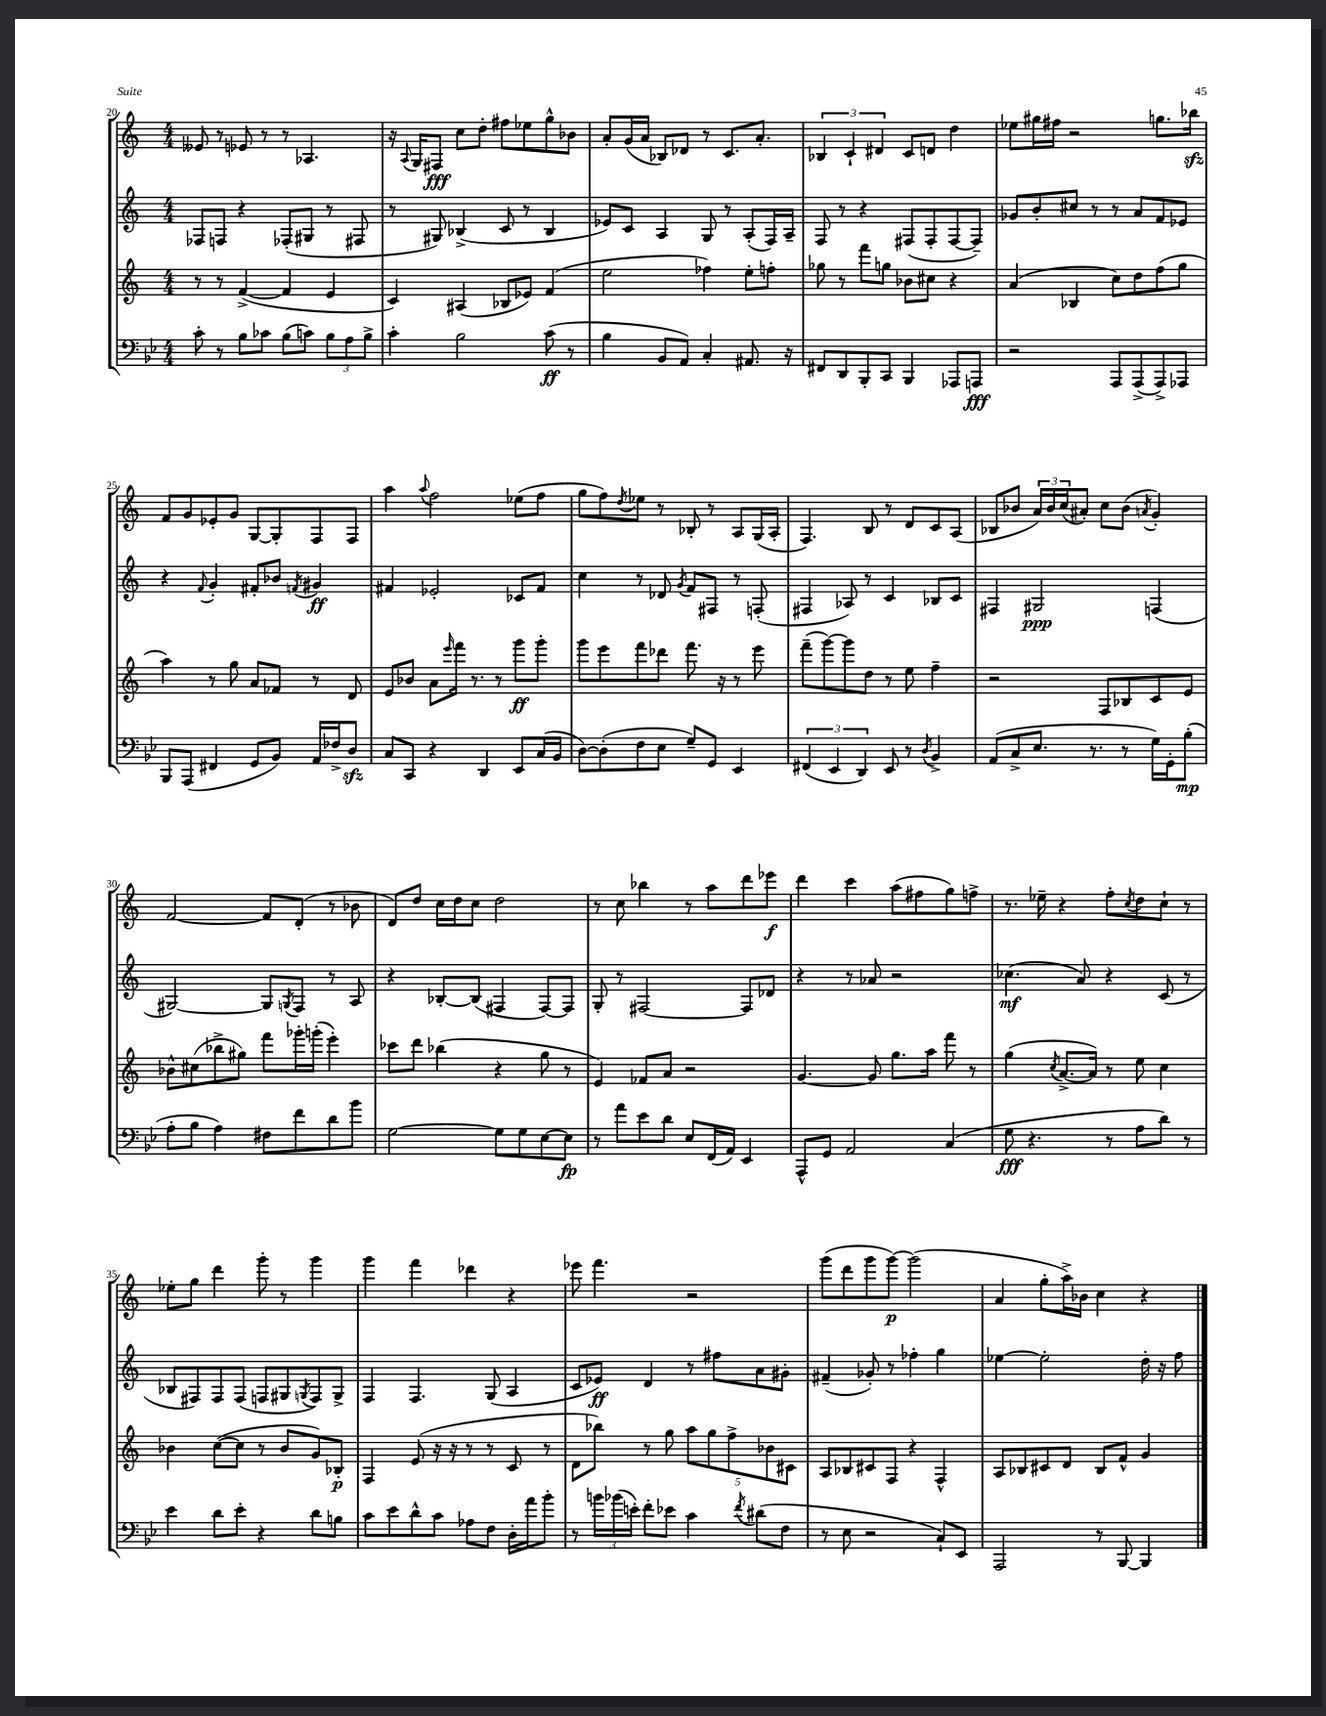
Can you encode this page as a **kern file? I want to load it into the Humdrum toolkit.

**kern	**dynam	**kern	**dynam	**kern	**dynam	**kern	**dynam
*part4	*part4	*part3	*part3	*part2	*part2	*part1	*part1
*staff4	*staff4	*staff3	*staff3	*staff2	*staff2	*staff1	*staff1
*clefF4	*	*clefG2	*	*clefG2	*	*clefG2	*
*k[b-e-]	*	*k[]	*	*k[]	*	*k[]	*
*M4/4	*	*M4/4	*	*M4/4	*	*M4/4	*
=20	=20	=20	=20	=20	=20	=20	=20
8c'\	.	8r	.	8F-X/L	.	8e--X/	.
8r	.	8r	.	8Fn/J	.	8r	.
8B-\L	.	([4f^/	.	4r	.	8e-X/	.
8c-X\J	.	.	.	.	.	8r	.
(8B-\L	.	4f/]	.	(8F-X'/L	.	8r	.
8cn\J)	.	.	.	8G#X/J	.	4.A-X/	.
12B-\L	.	4e/	.	8r	.	.	.
12A\	.	.	.	.	.	.	.
.	.	.	.	8F#X/	.	.	.
12B-^\J	.	.	.	.	.	.	.
=21	=21	=21	=21	=21	=21	=21	=21
4c'\	.	4c/)	.	8r	.	16r	.
.	.	.	.	.	.	8qqA/	.
.	.	.	.	.	.	16G/KL	.
.	.	.	.	8G#X/)	.	8F#X/J	fff
2B-\	.	(4A#X/	.	(4B-X^/	.	8cc\L	.
.	.	.	.	.	.	8dd'\J	.
.	.	8B-X/L	.	8c/	.	8ff#X\L	.
.	.	8e-X/J)	.	8r	.	8ee-X\	.
(8c\	ff	(4f/	.	4B-/	.	8gg^^\	.
8r	.	.	.	.	.	8b-X\J	.
=22	=22	=22	=22	=22	=22	=22	=22
4B-\	.	2ee\	.	8e-X/L)	.	8a'/L	.
.	.	.	.	8c/J	.	(16g/L	.
.	.	.	.	.	.	16a/JJ	.
8BB-/L	.	.	.	4A/	.	8B-X/L)	.
8AA/J)	.	.	.	.	.	8d-X/J	.
4C'/	.	4ff-X\)	.	8G/	.	8r	.
.	.	.	.	8r	.	8.c/L	.
8.AA#X/	.	8ee'\L	.	(8A'/L	.	.	.
.	.	.	.	.	.	8.a'/J	.
.	.	8ffn'\J	.	16F/L)	.	.	.
16r	.	.	.	16A~/JJ	.	.	.
=23	=23	=23	=23	=23	=23	=23	=23
8FF#X/L	.	8gg-X\	.	8F/	.	6B-X/	.
8DD/	.	8r	.	8r	.	.	.
.	.	.	.	.	.	6c`/	.
8BBB-'/	.	8fff\L	.	4r	.	.	.
.	.	.	.	.	.	6d#X/	.
8CC/J	.	8ggn\J	.	.	.	.	.
4BBB-/	.	8b-X\L	.	(8F#X/L	.	8c/L	.
.	.	8cc#X\J	.	8F#'/	.	8dn/J	.
8AAA-X/L	.	4r	.	[8F#/	.	4dd\	.
8AAAn/J	fff	.	.	8F#~/J])	.	.	.
=24	=24	=24	=24	=24	=24	=24	=24
2r	.	(4a/	.	8g-X/L	.	8ee-X\L	.
.	.	.	.	8b'/	.	16gg#X\L	.
.	.	.	.	.	.	16ff#X\JJ	.
.	.	4B-X/	.	8cc#X/J	.	2r	.
.	.	.	.	8r	.	.	.
8AAA/L	.	8cc\L)	.	8r	.	.	.
(8AAA^/	.	8dd\	.	8a/L	.	.	.
8AAA^/)	.	(8ff\	.	8f/	.	8.ggn\L	.
8AAA-X/J	.	8gg\J	.	8e-X/J	.	.	.
.	.	.	.	.	.	16bb-Xzz\Jk	.
!!LO:LB:g=z
=25	=25	=25	=25	=25	=25	=25	=25
8BBB-/L	.	4aa\)	.	4r	.	8f/L	.
(8AAA/J	.	.	.	.	.	8g/	.
.	.	.	.	8qqf/	.	.	.
4FF#X/	.	8r	.	4g'/	.	8e-X'/	.
.	.	8gg\	.	.	.	8g/J	.
8GG/L	.	8a/L	.	8f#X'/L	.	[8G/L	.
8BB-/J)	.	8f-X/J	.	8b-X/J	.	8G'/]	.
.	.	.	.	8qfn/	.	.	.
16AA/LL	.	8r	.	4g#X/	ff	8F/	.
16F-X^/J	.	.	.	.	.	.	.
8Dzz/J	.	8d/	.	.	.	8F/J	.
=26	=26	=26	=26	=26	=26	=26	=26
8C/L	.	8e/L	.	4f#X/	.	4aa\	.
8CC/J	.	8b-X/J	.	.	.	.	.
.	.	.	.	.	.	8qqaa/	.
4r	.	8a\L	.	2e-X'/	.	2ff\	.
.	.	16qqeee/	.	.	.	.	.
.	.	16fff\Jk	.	.	.	.	.
.	.	8.r	.	.	.	.	.
4DD/	.	.	.	.	.	.	.
.	.	8r	.	.	.	.	.
8EE-/L	.	8ggg\L	ff	8c-X/L	.	(8ee-X\L	.
(16C/L	.	8ggg'\J	.	8f#/J	.	8ff\J	.
16BB-/JJ	.	.	.	.	.	.	.
=27	=27	=27	=27	=27	=27	=27	=27
[8D\L)	.	8ggg\L	.	4cc\	.	8gg\L	.
(8D'\]	.	8eee\	.	.	.	8ff\)	.
.	.	.	.	.	.	8qdd/	.
8F\	.	8fff\	.	8r	.	8ee-X\J	.
8E-\J	.	8ddd-X\J	.	8d-X/	.	8r	.
.	.	.	.	8qg/	.	.	.
8G~/L)	.	8.fff\	.	8f/L	.	8B-X'/	.
8GG/J	.	.	.	8F#X/J	.	8r	.
.	.	16r	.	.	.	.	.
4EE-/	.	8r	.	8r	.	8A/L	.
.	.	8eee\	.	(8Fn'/	.	(16G/L	.
.	.	.	.	.	.	16A'/JJ	.
=28	=28	=28	=28	=28	=28	=28	=28
(6FF#X/	.	(8fff~\L	.	4F#X/	.	4.F/)	.
.	.	[8ggg\)	.	.	.	.	.
6EE-/	.	.	.	.	.	.	.
.	.	8ggg\]	.	8A-X/)	.	.	.
6DD/)	.	.	.	.	.	.	.
.	.	8dd\J	.	8r	.	8B/	.
8EE-/	.	8r	.	4c/	.	8r	.
8r	.	8ee\	.	.	.	8d/L	.
8qD/	.	.	.	.	.	.	.
4BB-^/	.	4ff~\	.	8B-X/L	.	8c/	.
.	.	.	.	8c/J	.	(8A/J	.
=29	=29	=29	=29	=29	=29	=29	=29
(8AA/L	.	2r	.	4F#X/	.	8B-X/L	.
8C^/	.	.	.	.	.	8b-X/J	.
8.E-/J	.	.	.	2G#X/	ppp	24a/LL)	.
.	.	.	.	.	.	24b-/	.
.	.	.	.	.	.	(24cc/J	.
.	.	.	.	.	.	8a#X'/J)	.
8.r	.	.	.	.	.	.	.
.	.	8F/L	.	.	.	8cc\L	.
8r	.	8B-X/	.	.	.	(8b-\J	.
.	.	.	.	.	.	8qan/	.
16G\LL)	.	8c/	.	(4Fn/	.	4g'/)	.
16GG'\J	.	.	.	.	.	.	.
(8B-'\J	mp	8e/J	.	.	.	.	.
!!LO:LB:g=z
=30	=30	=30	=30	=30	=30	=30	=30
8A'\L	.	8b-X^^\L	.	[2G#X/)	.	[2f/	.
8B-\J	.	(8cc#X\	.	.	.	.	.
4A\)	.	8bb-X^\	.	.	.	.	.
.	.	8gg#X\J)	.	.	.	.	.
8F#X\L	.	8fff\L	.	8G#/L]	.	8f/L]	.
.	.	.	.	8qGn/	.	.	.
8f\	.	16ggg-X'\L	.	8F/J	.	(8d'/J	.
.	.	(16gggn'\JJ	.	.	.	.	.
8d\	.	4eee'\)	.	8r	.	8r	.
8b-\J	.	.	.	8A/	.	8b-X\	.
=31	=31	=31	=31	=31	=31	=31	=31
[2G\	.	8ccc-X\L	.	4r	.	8d/L)	.
.	.	8ddd\J	.	.	.	8dd/J	.
.	.	(4bb-X\	.	[8B-X'/L	.	16cc\LL	.
.	.	.	.	.	.	16dd\J	.
.	.	.	.	(8B-/J]	.	8cc\J	.
8G\L]	.	4r	.	4F#X/	.	2dd\	.
8G\	.	.	.	.	.	.	.
[8E-\	.	8gg\	.	[8F#/L)	.	.	.
8E-\J]	fp	8r	.	8F#/J]	.	.	.
=32	=32	=32	=32	=32	=32	=32	=32
8r	.	4e/)	.	8G'/	.	8r	.
8a\L	.	.	.	8r	.	8cc\	.
8e-\	.	8f-X/L	.	[2F#X/	.	4bb-X\	.
8d\J	.	8a/J	.	.	.	.	.
8E-/L	.	2r	.	.	.	8r	.
(16FF/L	.	.	.	.	.	8aa\L	.
16AA/JJ)	.	.	.	.	.	.	.
4EE-/	.	.	.	8F#/L]	.	8ddd\	.
.	.	.	.	8d-X/J	.	8eee-X\J	f
=33	=33	=33	=33	=33	=33	=33	=33
8AAA^^/L	.	[4.g/	.	4r	.	4ddd\	.
8GG/J	.	.	.	.	.	.	.
2AA/	.	.	.	8r	.	4ccc\	.
.	.	8g/]	.	8a-X/	.	.	.
.	.	8.gg\L	.	2r	.	(8aa\L	.
.	.	.	.	.	.	8ff#X\	.
.	.	16aa\Jk	.	.	.	.	.
(4C/	.	8fff\	.	.	.	8gg\)	.
.	.	8r	.	.	.	8ffn^\J	.
=34	=34	=34	=34	=34	=34	=34	=34
8G\	fff	(4gg\	.	(4.cc-X\	mf	8.r	.
4.r	.	.	.	.	.	.	.
.	.	.	.	.	.	16ee-X~\	.
.	.	8qcc/	.	.	.	.	.
.	.	[8.a^/L	.	.	.	4r	.
.	.	.	.	8a/)	.	.	.
.	.	16a/Jk])	.	.	.	.	.
8r	.	8r	.	4r	.	8ff'\L	.
.	.	.	.	.	.	8qcc/	.
8A\L	.	8ee\	.	.	.	8dd\	.
8d\J)	.	4cc\	.	(8c/	.	8cc`\J	.
8r	.	.	.	8r	.	8r	.
!!LO:LB:g=z
=35	=35	=35	=35	=35	=35	=35	=35
4e-\	.	4b-X\	.	8B-X/L	.	8ee-X'\L	.
.	.	.	.	8F#X/)	.	8gg\J	.
8d\L	.	([8cc\L	.	8F#/	.	4ddd\	.
8e-'\J	.	8cc\J]	.	(8F#/J	.	.	.
4r	.	8r	.	8Fn/L	.	8ggg'\	.
.	.	8b-/L	.	8G#X/	.	8r	.
.	.	.	.	8qGn/	.	.	.
8d\L	.	8g/)	.	8F/)	.	4ggg\	.
8Bn\J	.	8B-X'/J	p	8G^/J	.	.	.
=36	=36	=36	=36	=36	=36	=36	=36
8c\L	.	4F/	.	4F/	.	4ggg\	.
8e-\	.	.	.	.	.	.	.
8d^^\	.	(8e/	.	4.F/	.	4fff\	.
8c\J	.	16r	.	.	.	.	.
.	.	16r	.	.	.	.	.
8A-X\L	.	8r	.	.	.	4ddd-X\	.
8F\J	.	8r	.	(8G/	.	.	.
16D'\LL	.	8c/	.	4A/	.	4r	.
16a\J	.	.	.	.	.	.	.
8b-'\J	.	8r	.	.	.	.	.
=37	=37	=37	=37	=37	=37	=37	=37
8r	.	8d\L	.	8c/L	.	8eee-X\	.
24bn\LL	.	8bb-X\J)	.	8e-X/J)	ff	4.fff\	.
(24b-X\	.	.	.	.	.	.	.
24en'\JJ)	.	.	.	.	.	.	.
8f'\L	.	8r	.	4d/	.	.	.
8e-X\J	.	8gg\	.	.	.	.	.
4c\	.	10aa\L	.	8r	.	2r	.
.	.	10gg\	.	.	.	.	.
.	.	.	.	8ff#X\L	.	.	.
.	.	10ff^\	.	.	.	.	.
8qf/	.	.	.	.	.	.	.
(8d#X\L	.	.	.	8a\	.	.	.
.	.	10b-X\	.	.	.	.	.
8F\J	.	.	.	8g#X'\J	.	.	.
.	.	10c#X\J	.	.	.	.	.
=38	=38	=38	=38	=38	=38	=38	=38
8r	.	8A/L	.	(4f#X~/	.	(8ggg\L	.
8E-\	.	8B-X/	.	.	.	8ddd\	.
2r	.	8c#X/	.	8g-X'/)	.	8ggg\	.
.	.	8F/J	.	8r	.	[8ggg\J)	p
.	.	4r	.	4ff-X'\	.	(2ggg\]	.
8C`/L)	.	4F^^/	.	4gg\	.	.	.
8EE-/J	.	.	.	.	.	.	.
=39	=39	=39	=39	=39	=39	=39	=39
2AAA/	.	8A/L	.	[4ee-X\	.	4a/	.
.	.	8B-X/	.	.	.	.	.
.	.	8c#X/	.	2ee-'\]	.	8gg'\L	.
.	.	8d/J	.	.	.	16aa^\L)	.
.	.	.	.	.	.	16b-X\JJ	.
8r	.	8B-/L	.	.	.	4cc\	.
[8BBB-/	.	8f^^/J	.	.	.	.	.
4BBB-/]	.	4g/	.	16dd'\	.	4r	.
.	.	.	.	16r	.	.	.
.	.	.	.	8ff\	.	.	.
==	==	==	==	==	==	==	==
*-	*-	*-	*-	*-	*-	*-	*-
